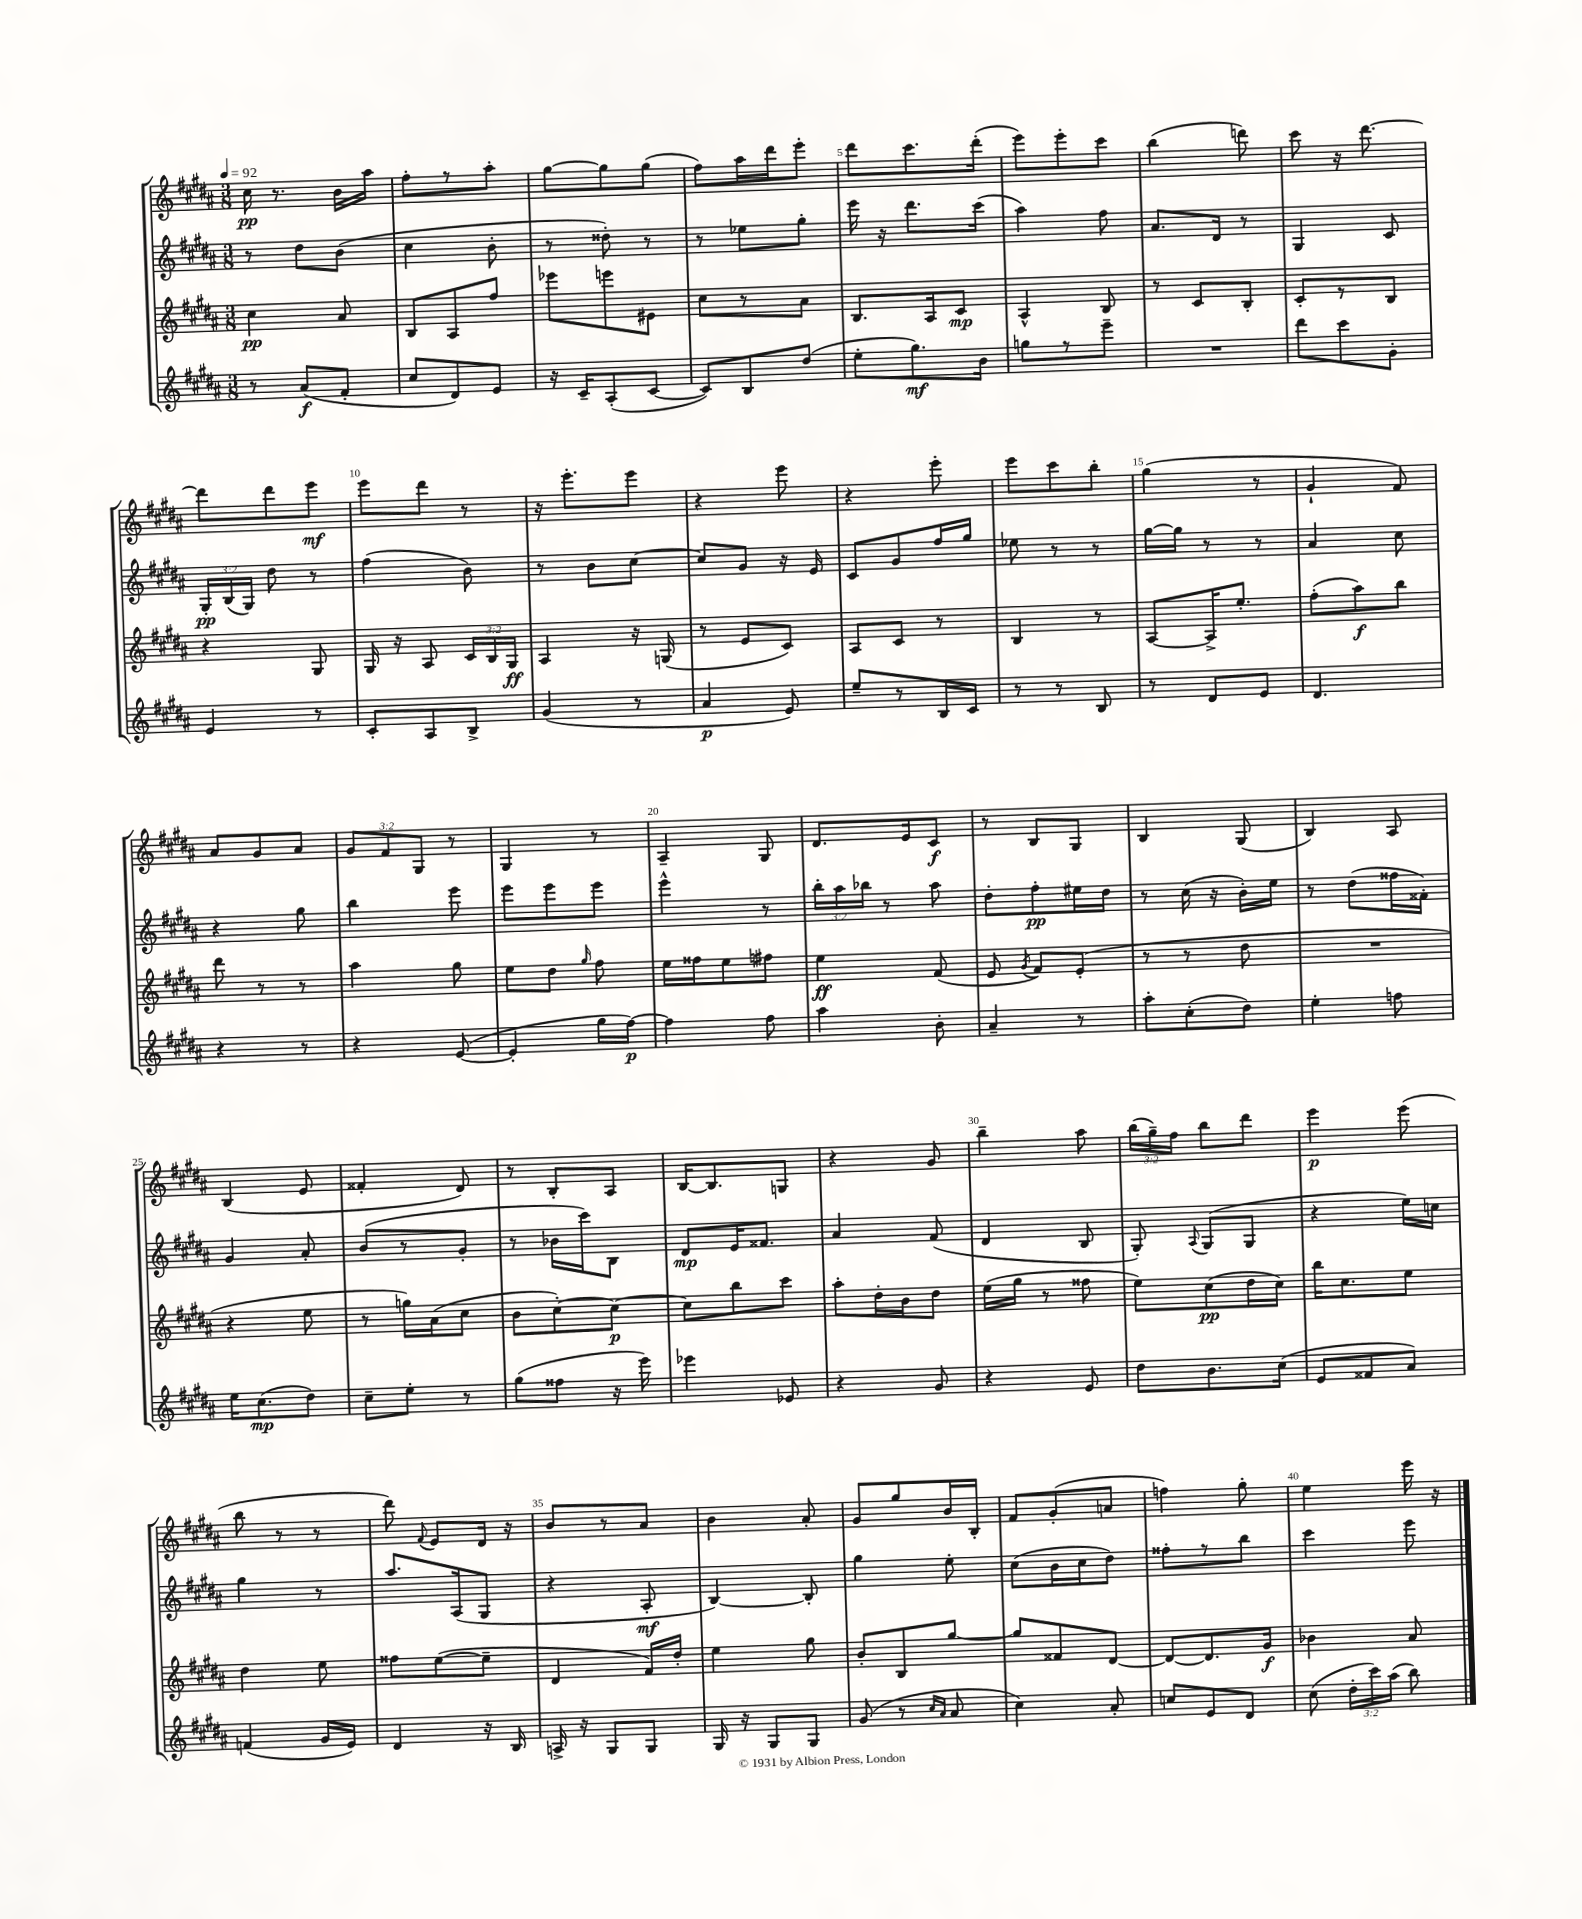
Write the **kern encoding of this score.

**kern	**dynam	**kern	**dynam	**kern	**dynam	**kern	**dynam
*part4	*part4	*part3	*part3	*part2	*part2	*part1	*part1
*staff4	*staff4	*staff3	*staff3	*staff2	*staff2	*staff1	*staff1
*clefG2	*	*clefG2	*	*clefG2	*	*clefG2	*
*k[f#c#g#d#a#]	*	*k[f#c#g#d#a#]	*	*k[f#c#g#d#a#]	*	*k[f#c#g#d#a#]	*
*M3/8	*	*M3/8	*	*M3/8	*	*M3/8	*
*MM92	*	*MM92	*	*MM92	*	*MM92	*
=1	=1	=1	=1	=1	=1	=1	=1
8r	.	4cc#\	pp	8r	.	16cc#\	pp
.	.	.	.	.	.	8.r	.
(8a#/L	f	.	.	8dd#\L	.	.	.
8f#'/J	.	8a#/	.	(8b\J	.	16b\LL	.
.	.	.	.	.	.	16aa#\JJ	.
=2	=2	=2	=2	=2	=2	=2	=2
8cc#/L	.	8B/L	.	4cc#\	.	8ff#'\L	.
8d#/)	.	8A#/	.	.	.	8r	.
8e/J	.	8ff#/J	.	8b'\	.	8aa#'\J	.
=3	=3	=3	=3	=3	=3	=3	=3
16r	.	8eee-X\L	.	8r	.	[8gg#\L	.
16c#~/KL	.	.	.	.	.	.	.
(8A#'/	.	8eeen\	.	8dd##X'\)	.	8gg#\]	.
[8c#/J	.	8e#X\J	.	8r	.	(8gg#\J	.
=4	=4	=4	=4	=4	=4	=4	=4
8c#/L])	.	8cc#\L	.	8r	.	8ff#\L)	.
8B/	.	8r	.	8ee-X\L	.	16aa#\L	.
.	.	.	.	.	.	16ddd#\J	.
(8dd#/J	.	8a#\J	.	8gg#'\J	.	8eee'\J	.
=5	=5	=5	=5	=5	=5	=5	=5
8ee'\L	.	8.B/L	.	16eee\	.	8ddd#\L	.
.	.	.	.	16r	.	.	.
8.gg#\)	mf	.	.	8.ddd#\L	.	8.ccc#\	.
.	.	16A#/k	.	.	.	.	.
.	.	8c#/J	mp	.	.	.	.
16b\Jk	.	.	.	(16ccc#\Jk	.	(16ddd#'\Jk	.
=6	=6	=6	=6	=6	=6	=6	=6
8ggn\L	.	4A#^^/	.	4aa#\)	.	8eee\L)	.
8r	.	.	.	.	.	8eee'\	.
8eee~\J	.	8B/	.	8ff#\	.	8ccc#\J	.
=7	=7	=7	=7	=7	=7	=7	=7
4.r	.	8r	.	8.a#/L	.	(4bb\	.
.	.	8c#/L	.	.	.	.	.
.	.	.	.	16d#/Jk	.	.	.
.	.	8B'/J	.	8r	.	8dddn\)	.
=8	=8	=8	=8	=8	=8	=8	=8
8ddd#\L	.	8c#'/L	.	4G#/	.	8ccc#\	.
8ccc#\	.	8r	.	.	.	16r	.
.	.	.	.	.	.	[8.ddd#\	.
8g#'\J	.	8B/J	.	8c#/	.	.	.
!!LO:LB:g=z
=9	=9	=9	=9	=9	=9	=9	=9
4e/	.	4r	.	24G#'/LL	pp	8ddd#\L]	.
.	.	.	.	(24B/	.	.	.
.	.	.	.	24G#/JJ)	.	.	.
.	.	.	.	8dd#\	.	8ddd#\	.
8r	.	8G#/	.	8r	.	8eee\J	mf
=10	=10	=10	=10	=10	=10	=10	=10
8c#'/L	.	16G#/	.	(4ff#\	.	8eee\L	.
.	.	16r	.	.	.	.	.
8A#/	.	8A#/	.	.	.	8ddd#\J	.
8B^/J	.	24c#/LL	.	8b\)	.	8r	.
.	.	24B/	.	.	.	.	.
.	.	24G#/JJ	ff	.	.	.	.
=11	=11	=11	=11	=11	=11	=11	=11
(4g#/	.	4A#/	.	8r	.	16r	.
.	.	.	.	.	.	8.eee'\L	.
.	.	.	.	8b\L	.	.	.
8r	.	16r	.	[8cc#\J	.	8eee\J	.
.	.	(16Gn/	.	.	.	.	.
=12	=12	=12	=12	=12	=12	=12	=12
4a#/	p	8r	.	8cc#/L]	.	4r	.
.	.	8e/L	.	8g#/J	.	.	.
8e/)	.	8c#/J)	.	16r	.	8eee\	.
.	.	.	.	16e/	.	.	.
=13	=13	=13	=13	=13	=13	=13	=13
8ee~/L	.	8A#/L	.	8c#/L	.	4r	.
8r	.	8c#/J	.	8g#/	.	.	.
16B/L	.	8r	.	16ff#/L	.	8eee'\	.
16c#/JJ	.	.	.	16gg#/JJ	.	.	.
=14	=14	=14	=14	=14	=14	=14	=14
8r	.	4B/	.	8ee-X\	.	8eee\L	.
8r	.	.	.	8r	.	8ccc#\	.
8B/	.	8r	.	8r	.	8bb'\J	.
=15	=15	=15	=15	=15	=15	=15	=15
8r	.	[8A#/L	.	[16gg#\LL	.	(4gg#\	.
.	.	.	.	16gg#\JJ]	.	.	.
8d#/L	.	16A#^/K]	.	8r	.	.	.
.	.	8.ee'/J	.	.	.	.	.
8e/J	.	.	.	8r	.	8r	.
=16	=16	=16	=16	=16	=16	=16	=16
4.d#/	.	(8ff#'\L	.	4a#/	.	4g#`/	.
.	.	8aa#\)	f	.	.	.	.
.	.	8bb\J	.	8cc#\	.	8f#/)	.
!!LO:LB:g=z
=17	=17	=17	=17	=17	=17	=17	=17
4r	.	8ddd#\	.	4r	.	8a#/L	.
.	.	8r	.	.	.	8g#/	.
8r	.	8r	.	8gg#\	.	8a#/J	.
=18	=18	=18	=18	=18	=18	=18	=18
4r	.	4aa#\	.	4bb\	.	12g#/L	.
.	.	.	.	.	.	12f#/	.
.	.	.	.	.	.	12G#/J	.
([8e/	.	8gg#\	.	8eee\	.	8r	.
=19	=19	=19	=19	=19	=19	=19	=19
4e'/]	.	8ee\L	.	8eee\L	.	4G#/	.
.	.	8dd#\J	.	8eee\	.	.	.
.	.	16qqgg#/	.	.	.	.	.
16gg#\LL	.	8ff#\	.	8eee\J	.	8r	.
[16ff#\JJ)	p	.	.	.	.	.	.
=20	=20	=20	=20	=20	=20	=20	=20
4ff#\]	.	16ee\LL	.	4eee^^\	.	4A#~/	.
.	.	16ff##X\J	.	.	.	.	.
.	.	8ee\	.	.	.	.	.
8ff#\	.	8ff#X\J	.	8r	.	8G#/	.
=21	=21	=21	=21	=21	=21	=21	=21
4aa#\	.	4ee\	ff	24bb'\LL	.	8.d#/L	.
.	.	.	.	24aa#\	.	.	.
.	.	.	.	24bb-X\JJ	.	.	.
.	.	.	.	8r	.	.	.
.	.	.	.	.	.	16e/k	.
8b'\	.	(8f#/	.	8aa#\	.	8c#/J	f
=22	=22	=22	=22	=22	=22	=22	=22
4a#~/	.	8e/	.	8dd#'\L	.	8r	.
.	.	8qg#/	.	.	.	.	.
.	.	8f#/L)	.	8ff#'\	pp	8B/L	.
8r	.	(8e'/J	.	16ee#X\L	.	8G#/J	.
.	.	.	.	16dd#\JJ	.	.	.
=23	=23	=23	=23	=23	=23	=23	=23
8aa#'\L	.	8r	.	8r	.	4B/	.
(8cc#'\	.	8r	.	(16cc#\	.	.	.
.	.	.	.	16r	.	.	.
8dd#\J)	.	8dd#\	.	16b'\LL)	.	(8G#/	.
.	.	.	.	16ee\JJ	.	.	.
=24	=24	=24	=24	=24	=24	=24	=24
4ee'\	.	4.r	.	8r	.	4B/)	.
.	.	.	.	(8dd#\L	.	.	.
8ffn\	.	.	.	16ff##X\L	.	8A#/	.
.	.	.	.	16f##X'\JJ)	.	.	.
!!LO:LB:g=z
=25	=25	=25	=25	=25	=25	=25	=25
16ee\KL	.	4r	.	4g#/	.	(4B/	.
(8.cc#\	mp	.	.	.	.	.	.
8dd#\J)	.	8ee\	.	8a#'/	.	8e/	.
=26	=26	=26	=26	=26	=26	=26	=26
8cc#~\L	.	8r	.	(8b/L	.	4f##X'/	.
8ee'\J	.	16ggn\LL)	.	8r	.	.	.
.	.	(16a#\J	.	.	.	.	.
8r	.	8cc#\J	.	8g#'/J	.	8d#/)	.
=27	=27	=27	=27	=27	=27	=27	=27
(8gg#\L	.	8b\L	.	8r	.	8r	.
8ff##X\J	.	[8cc#'\)	.	16b-X\LL	.	8B'/L	.
.	.	.	.	16ccc#\J)	.	.	.
16r	.	8cc#\J_	p	8B\J	.	8A#/J	.
16eee\)	.	.	.	.	.	.	.
=28	=28	=28	=28	=28	=28	=28	=28
4eee-X\	.	8cc#\L]	.	8d#/L	mp	[16B/KL	.
.	.	.	.	.	.	8.B/]	.
.	.	8bb\	.	16e/K	.	.	.
.	.	.	.	8.f##X/J	.	.	.
8e-X/	.	8ccc#\J	.	.	.	8Gn/J	.
=29	=29	=29	=29	=29	=29	=29	=29
4r	.	8aa#'\L	.	4a#/	.	4r	.
.	.	16dd#'\L	.	.	.	.	.
.	.	16b\J	.	.	.	.	.
8g#/	.	8dd#\J	.	(8f#/	.	8g#/	.
=30	=30	=30	=30	=30	=30	=30	=30
4r	.	(16ee\LL	.	4d#/	.	4bb~\	.
.	.	16gg#\JJ	.	.	.	.	.
.	.	8r	.	.	.	.	.
8e/	.	8ff##X\	.	8B/	.	8aa#\	.
=31	=31	=31	=31	=31	=31	=31	=31
8dd#\L	.	8ee\L)	.	8G#'/)	.	(24bb\LL	.
.	.	.	.	.	.	24gg#~\)	.
.	.	.	.	.	.	24ff#\JJ	.
.	.	.	.	8qqA#/	.	.	.
8.b\	.	(8cc#\	pp	(8G#/L	.	8bb\L	.
.	.	16dd#\L	.	8G#/J	.	8ddd#\J	.
(16cc#\Jk	.	16cc#\JJ)	.	.	.	.	.
=32	=32	=32	=32	=32	=32	=32	=32
8e/L	.	16bb\KL	.	4r	.	4eee\	p
.	.	8.cc#\	.	.	.	.	.
8f##X/	.	.	.	.	.	.	.
8a#/J)	.	8ee\J	.	16ee\LL)	.	(8eee\	.
.	.	.	.	16ccn\JJ	.	.	.
!!LO:LB:g=z
=33	=33	=33	=33	=33	=33	=33	=33
(4fn/	.	4dd#\	.	4gg#\	.	8bb\	.
.	.	.	.	.	.	8r	.
16g#/LL	.	8ee\	.	8r	.	8r	.
16e/JJ)	.	.	.	.	.	.	.
=34	=34	=34	=34	=34	=34	=34	=34
4d#/	.	8ff##X\L	.	8.aa#/L	.	8ddd#\)	.
.	.	.	.	.	.	8qqf#/	.
.	.	([8ee\	.	.	.	8e/L	.
.	.	.	.	(16A#/k	.	.	.
16r	.	8ee~\J]	.	8G#/J	.	16d#/Jk	.
16B/	.	.	.	.	.	16r	.
=35	=35	=35	=35	=35	=35	=35	=35
16An^/	.	4d#/	.	4r	.	8b/L	.
16r	.	.	.	.	.	.	.
8G#/L	.	.	.	.	.	8r	.
8G#/J	.	16f#/LL)	.	8A#'/	mf	8a#/J	.
.	.	16dd#'/JJ	.	.	.	.	.
=36	=36	=36	=36	=36	=36	=36	=36
16G#/	.	4ee\	.	[4B/)	.	4b\	.
16r	.	.	.	.	.	.	.
8G#/L	.	.	.	.	.	.	.
8G#/J	.	8gg#\	.	8B'/]	.	8a#'/	.
=37	=37	=37	=37	=37	=37	=37	=37
(8g#/	.	8b'/L	.	4gg#\	.	8g#/L	.
8r	.	8B/	.	.	.	8gg#/	.
16qqcc#/LL	.	.	.	.	.	.	.
16qqa#/JJ	.	.	.	.	.	.	.
8a#/	.	[8gg#/J	.	8ee'\	.	16b/L	.
.	.	.	.	.	.	16B'/JJ	.
=38	=38	=38	=38	=38	=38	=38	=38
4cc#\)	.	8gg#/L]	.	(8cc#\L	.	8f#/L	.
.	.	8f##X/	.	16b\L	.	(8g#'/	.
.	.	.	.	16cc#\J	.	.	.
8a#'/	.	[8d#/J	.	8dd#\J)	.	8an/J	.
=39	=39	=39	=39	=39	=39	=39	=39
8ccn/L	.	8d#/L_	.	8ff##X'\L	.	4ffn\)	.
8e/	.	8.d#/]	.	8r	.	.	.
8d#/J	.	.	.	8bb\J	.	8gg#'\	.
.	.	16g#/Jk	f	.	.	.	.
=40	=40	=40	=40	=40	=40	=40	=40
(8cc#\	.	4b-X\	.	4ccc#\	.	4ee\	.
24dd#'\LL	.	.	.	.	.	.	.
24ccc#\)	.	.	.	.	.	.	.
(24aa#\JJ	.	.	.	.	.	.	.
8bb\)	.	8a#/	.	8eee\	.	16eee\	.
.	.	.	.	.	.	16r	.
==	==	==	==	==	==	==	==
*-	*-	*-	*-	*-	*-	*-	*-
